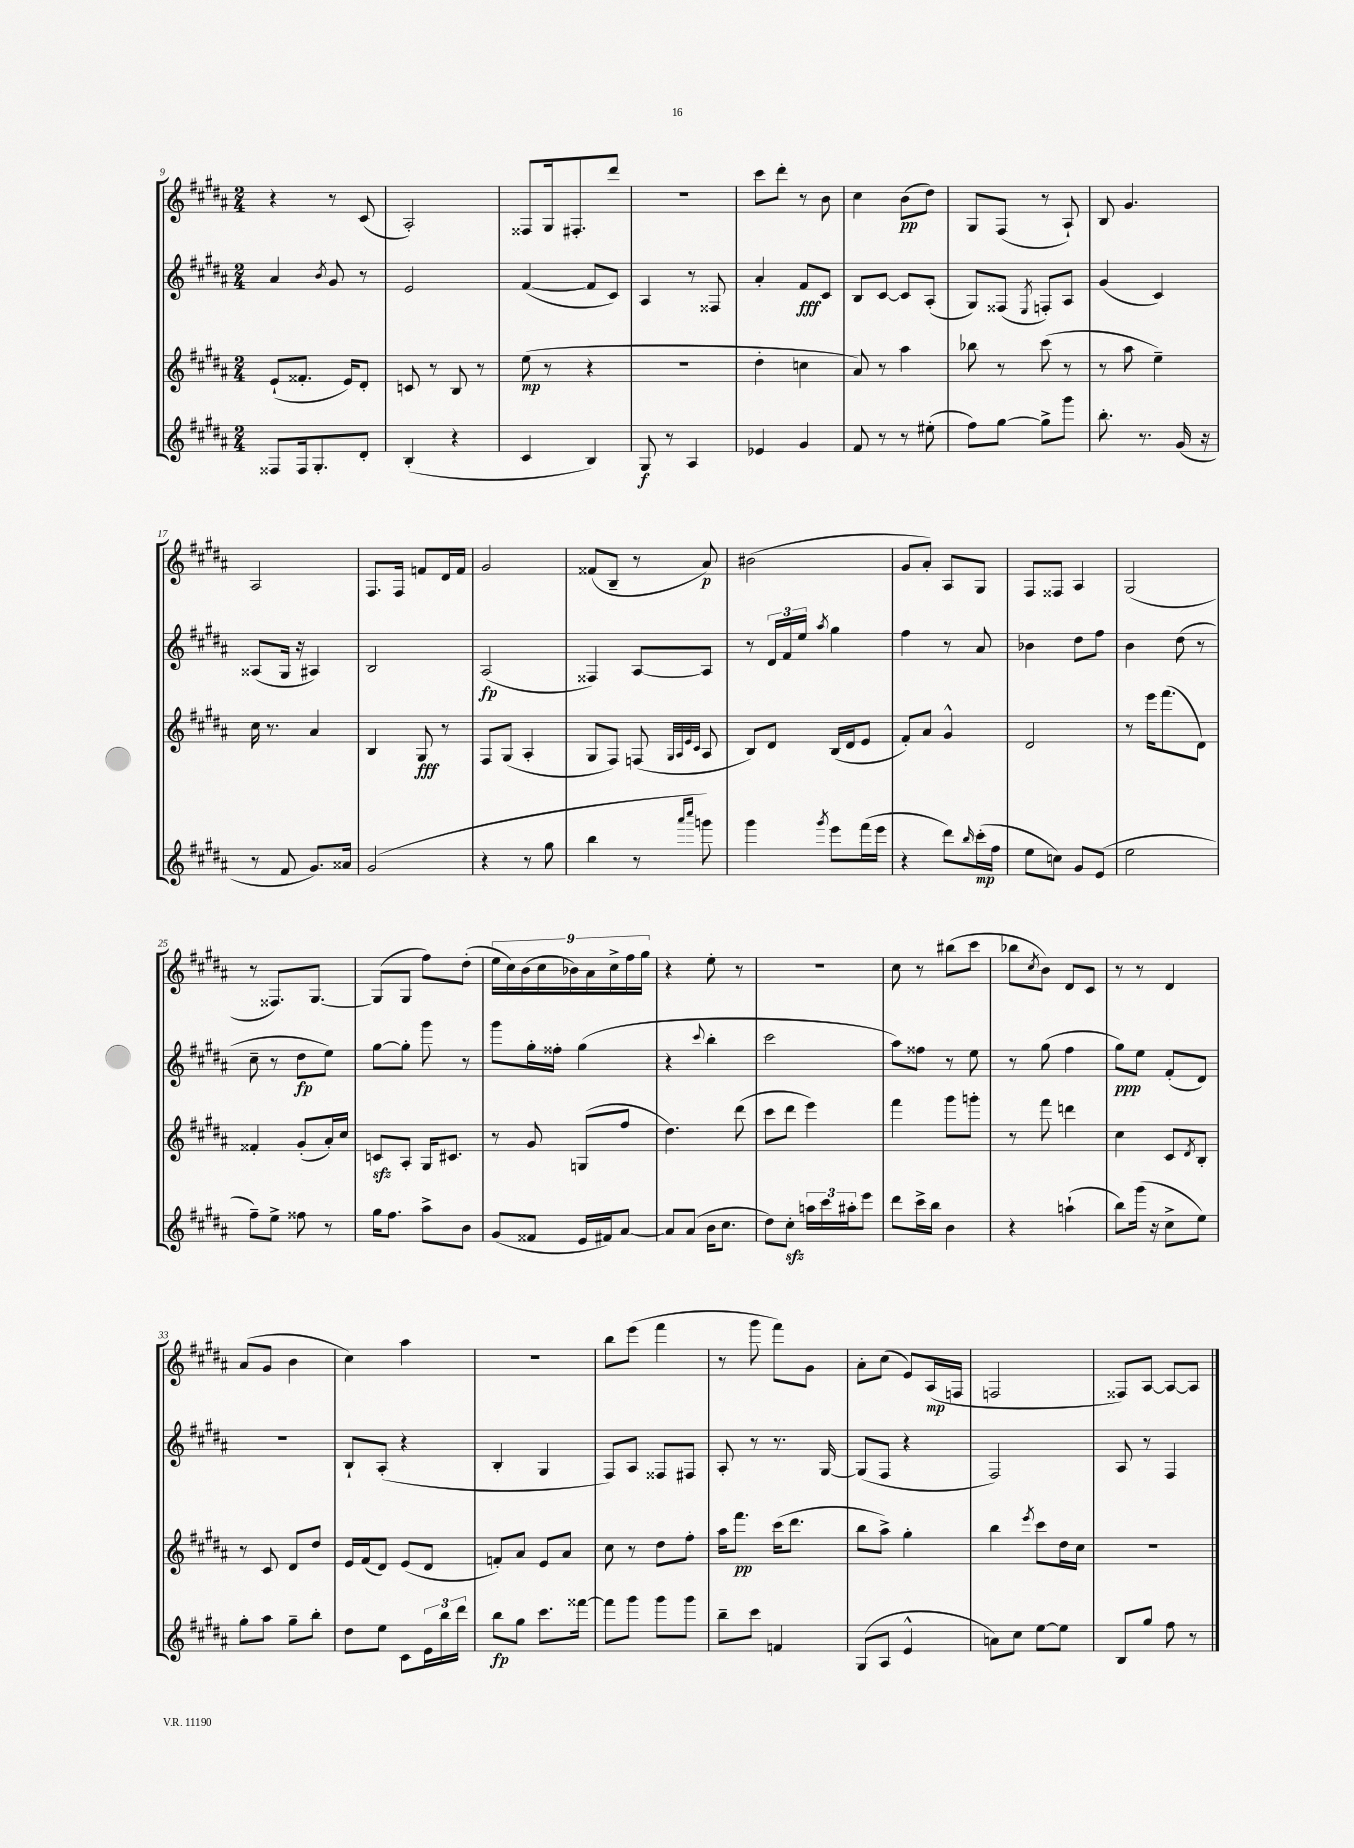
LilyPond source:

<<
\new StaffGroup <<
\new Staff = "s0" {
    \clef treble \key b \major \numericTimeSignature \time 2/4
    r4 r8 cis'8( |
    ais2-.) |
    fisis8 gis16 fis8.-. dis'''8 |
    R2 |
    cis'''8 dis'''8-. r8 b'8 |
    cis''4 b'8\pp( dis''8) |
    gis8 fis8( r8 ais8-!) |
    b8 gis'4. |
    ais2 |
    fis8. fis16 f'8 dis'16 f'16 |
    gis'2 |
    fisis'8( b8-- r8 ais'8\p) |
    bis'2( |
    gis'8 ais'8-.) ais8 gis8 |
    fis8 fisis8 ais4 |
    gis2( |
    r8 fisis8.) gis8.~ |
    gis8( gis8 fis''8) dis''8-.( |
    \tuplet 9/8 { e''16 cis''16) b'16( cis''16 bes'16) ais'16 cis''16-> fis''16 gis''16 } |
    r4 e''8-. r8 |
    R2 |
    cis''8 r8 bis''8( cis'''8 |
    bes''8 \acciaccatura { cis''8 } b'8) dis'8 cis'8 |
    r8 r8 dis'4 |
    ais'8( gis'8 b'4 |
    cis''4) ais''4 |
    R2 |
    b''8 e'''8( fis'''4 |
    r8 gis'''8 fis'''8) gis'8 |
    ais'8-. cis''8( e'8) ais16\mp( f16 |
    f2 |
    fisis8) ais8~ ais8~ ais8 \bar "|." |
}
\new Staff = "s1" {
    \clef treble \key b \major \numericTimeSignature \time 2/4
    ais'4 \acciaccatura { b'8 } gis'8 r8 |
    e'2 |
    fis'4~( fis'8 cis'8) |
    ais4 r8 fisis8 |
    ais'4-. fis'8\fff cis'8 |
    b8 cis'8~ cis'8 ais8-.( |
    gis8) fisis8( \acciaccatura { e8 } f8-.) ais8 |
    gis'4( cis'4) |
    aisis8( gis16 r16 ais4) |
    b2 |
    ais2\fp( |
    fisis4) ais8~ ais8 |
    r8 \tuplet 3/2 { dis'16 fis'16 e''16 } \acciaccatura { ais''8 } gis''4 |
    fis''4 r8 ais'8 |
    bes'4 dis''8 fis''8 |
    b'4 dis''8( r8 |
    cis''8-- r8 dis''8\fp e''8) |
    gis''8~ gis''8-. gis'''8 r8 |
    gis'''8 gis''16-. fisis''16-. gis''4( |
    r4 \appoggiatura { cis'''8 } b''4-. |
    cis'''2 |
    ais''8) fisis''8 r8 e''8 |
    r8 gis''8( fis''4 |
    gis''8\ppp) e''8 fis'8-.( dis'8) |
    r2 |
    b8-! ais8-.( r4 |
    b4-. gis4 |
    fis8) ais8 fisis8 fis8 |
    ais8-. r8 r8. gis16~ |
    gis8( fis8 r4 |
    fis2) |
    ais8 r8 fis4 \bar "|." |
}
\new Staff = "s2" {
    \clef treble \key b \major \numericTimeSignature \time 2/4
    e'8-!( fisis'8.-. e'16) dis'8-. |
    c'8 r8 b8 r8 |
    e''8\mp( r8 r4 |
    r2 |
    dis''4-. c''4 |
    ais'8) r8 ais''4 |
    bes''8 r8 cis'''8( r8 |
    r8 ais''8 e''4--) |
    cis''16 r8. ais'4 |
    b4 gis8\fff r8 |
    fis8 gis8( ais4-. |
    gis8 fis8) f8( \grace { gis32 ais32 e'32 cis'32 } ais8 |
    b8) dis'8 b16( dis'16 e'8 |
    fis'8-.) ais'8 gis'4-^ |
    dis'2 |
    r8 e'''16 fis'''8.( dis'8) |
    fisis'4-. gis'8-.( ais'16-.) cis''16 |
    c'8\sfz ais8-. gis16 cis'8. |
    r8 gis'8 g8( fis''8 |
    dis''4.) dis'''8( |
    cis'''8 dis'''8 e'''4) |
    fis'''4 gis'''8 g'''8-. |
    r8 fis'''8 d'''4 |
    cis''4 cis'8 \acciaccatura { dis'8 } b8-. |
    r8 cis'8 dis'8 dis''8 |
    e'16 fis'16( dis'8) e'8( dis'8 |
    f'8-.) ais'8 e'8 ais'8 |
    cis''8 r8 dis''8 fis''8-. |
    ais''16 fis'''8.\pp cis'''16( dis'''8. |
    b''8 ais''8->) gis''4-. |
    b''4 \acciaccatura { e'''8 } cis'''8 dis''16 cis''16 |
    r2 \bar "|." |
}
\new Staff = "s3" {
    \clef treble \key b \major \numericTimeSignature \time 2/4
    fisis8 fisis16 gis8.-. dis'8-. |
    b4-.( r4 |
    cis'4 b4) |
    gis8\f r8 ais4 |
    ees'4 gis'4 |
    fis'8 r8 r8 eis''8-.( |
    fis''8) gis''8~ gis''8-> gis'''8 |
    b''8.-. r8. gis'16( r16 |
    r8 fis'8 gis'8.) aisis'16 |
    gis'2( |
    r4 r8 gis''8 |
    b''4 r8 \grace { ais'''16 cis''''16 } g'''8) |
    gis'''4 \acciaccatura { gis'''8 } e'''8 fis'''16( e'''16 |
    r4 dis'''8) \grace { b''16 } cis'''16-.\mp( fis''16 |
    e''8 c''8) gis'8 e'8( |
    e''2 |
    fis''8--) e''8-> fisis''8 r8 |
    gis''16 fis''8. ais''8-> b'8 |
    gis'8( fisis'8 e'16 fis'16) ais'8~ |
    ais'8 ais'8( b'16 cis''8. |
    dis''8) cis''8-.\sfz \tuplet 3/2 { a''16 cis'''16 ais''16-. } e'''8 |
    dis'''8 cis'''16-> b''16 b'4 |
    r4 a''4-!( |
    b''8) gis'''16( r16 cis''8-> e''8) |
    gis''8-. ais''8 gis''8-- b''8-. |
    dis''8 e''8 cis'8 \tuplet 3/2 { e'16 b''16 dis'''16 } |
    b''8\fp gis''8 cis'''8. fisis'''16~ |
    fisis'''8 gis'''8 gis'''8 gis'''8 |
    b''8-- cis'''8 f'4 |
    gis8( ais8 e'4-^ |
    a'8) cis''8 e''8~ e''8 |
    b8 gis''8 fis''8 r8 \bar "|." |
}
>>
>>
\layout { \context { \Score currentBarNumber = #9 } }
